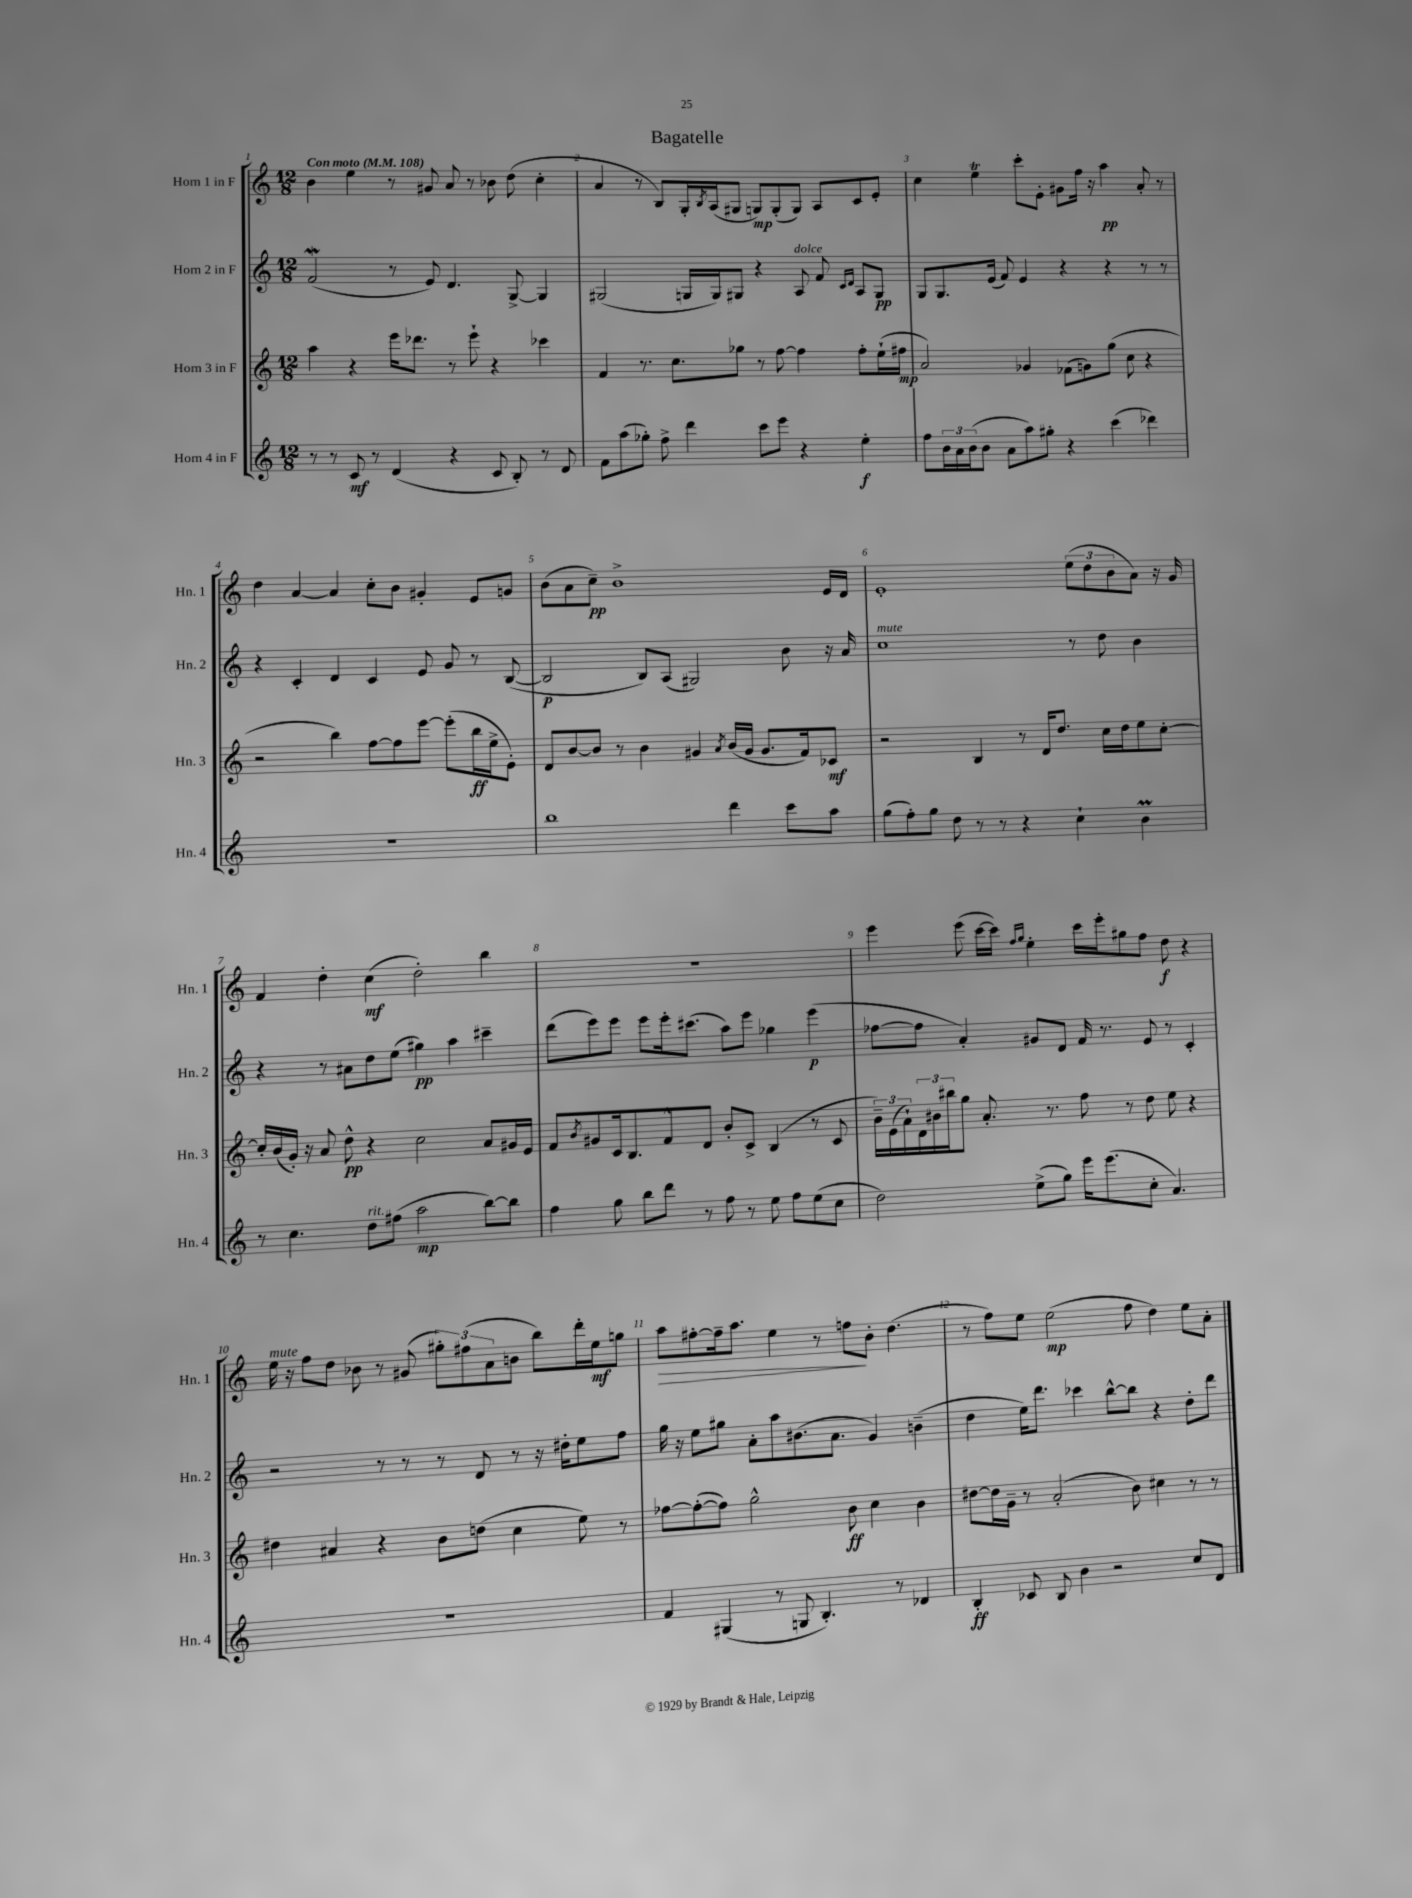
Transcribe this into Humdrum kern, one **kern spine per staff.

**kern	**kern	**kern	**kern
*staff4	*staff3	*staff2	*staff1
*clefG2	*clefG2	*clefG2	*clefG2
*k[]	*k[]	*k[]	*k[]
*M12/8	*M12/8	*M12/8	*M12/8
*MM108	*MM108	*MM108	*MM108
8r	4aa	(2f	4b
8r	.	.	.
8c	4r	.	4ee
8r	.	.	.
(4d	16eee	8r	8r
.	8.ddd-	.	.
.	.	8e)	8g#
4r	8r	4.d	8a
.	8eee`	.	8r
8c	4r	.	8b-
8B')	.	[8G^	(8dd
8r	4ccc-	4G]	4cc'
8d	.	.	.
=	=	=	=
8f	4f	(2G#	4a
(8aa	.	.	.
8gg-')	8.r	.	8r
8ff^	.	.	8B)
.	8.cc	.	.
4ddd	.	16G	16G'
.	.	.	8qB
.	.	16G)	(16A
.	8gg-	8G#	8G#
8ccc	8r	4r	8G)
8eee	[8ff	.	(8G'
4r	4ff]	8A	8G)
.	.	8f	8A
.	.	16qqc	.
.	.	16qqd	.
4ee'	8ff'	8A	8c
.	(16ee`	8G#	8e'
.	16ff#	.	.
=	=	=	=
8ff	2a)	8G	4cc
24b	.	8.G	.
24a	.	.	.
(24b	.	.	.
8b	.	.	4ee
.	.	(16e	.
8a	.	8f)	.
8aa)	4g-	4e	8ccc'
8gg#'	.	.	8e'
4r	(8f-	4r	8g#
.	8g)	.	16ff
.	.	.	16r
(4ccc	(8gg	4r	4aa
.	8cc	.	.
4ddd-)	4r	8r	8a'
.	.	8r	8r
=	=	=	=
1.r	2r	4r	4dd
.	.	4c'	[4a
.	4bb)	4d	4a]
.	[8ff	4c	8cc'
.	8ff]	.	8b
.	[8eee	8e	4g#'
.	(8eee']	8g	.
.	16bb	8r	8e
.	16ee^	.	.
.	8e')	([8B	8g
=	=	=	=
1bb	8d	2B]	(8b
.	[8b	.	8a
.	8b]	.	8cc~)
.	8r	.	1b^
.	4b	8B)	.
.	.	(8A	.
.	4g#	2G#)	.
.	8qa	.	.
4ddd	(16b	.	.
.	16g#	.	.
.	8.g#	.	.
8ccc	.	8b	.
.	16f)	.	.
8aa	8c-	16r	16e
.	.	16a	16d
=	=	=	=
(8gg	2r	1cc	1e'
8ff')	.	.	.
8gg	.	.	.
8dd	.	.	.
8r	4B	.	.
8r	.	.	.
4r	8r	.	.
.	16d	.	.
.	8.dd	.	.
4cc`	.	8r	(12ee
.	.	.	12dd
.	16cc	8dd	.
.	.	.	12b
.	16dd	.	.
4b	8ee	4b	8a)
.	[8cc'	.	16r
.	.	.	16g
=	=	=	=
8r	16cc']	4r	4f
.	(16b	.	.
4.cc	16g')	.	.
.	16r	.	.
.	8a	8r	4dd'
.	8dd^^	8a#	.
8dd	4r	8dd	(4cc
(8ff#	.	(8ee	.
2aa	2cc	4gg#)	2dd')
.	.	4aa	.
[8bb)	8a	4ccc#~	4bb
8bb]	16g#	.	.
.	16e	.	.
=	=	=	=
4ff	8f	(8ddd	1.r
.	8qb	.	.
.	8g#	8eee)	.
8gg	16c	8eee	.
.	8.B	.	.
8bb	.	8eee	.
8ddd	8f^^	16eee'	.
.	.	(8.ccc#	.
8r	8d	.	.
8ff	8b'	8aa)	.
8r	8c^	8eee	.
8ee	(4B	4gg-	.
8ff	.	.	.
(8ee	8r	(4eee	.
8cc	8c	.	.
=	=	=	=
2dd)	24b~)	[8ff-	4eee
.	(24e	.	.
.	24a`)	.	.
.	24d	8ff-]	.
.	24b#	.	.
.	24bb#	.	.
.	8gg	4a')	(8eee
.	8.a'	.	[16ccc
.	.	.	16ccc])
.	.	.	16qqff
.	.	.	16qqgg
(8ee^	.	8g#	4ee'
.	8.r	.	.
8gg)	.	8d	.
16eee	8ff	16f	16ccc
(8.eee	.	8.r	16eee'
.	8r	.	8gg#
8cc'	8dd	8e	8ff
4.a)	8ee	8r	8dd
.	4r	4c'	4r
=	=	=	=
1.r	4dd#	2r	16ee
.	.	.	16r
.	.	.	8ff
.	4a#	.	8dd
.	.	.	8b-
.	4r	8r	8r
.	.	8r	(8g#
.	8b	8r	12gg#')
.	.	.	(12ff#
.	(8dd	8d	.
.	.	.	12a
.	4cc	8r	8b
.	.	16r	8bb)
.	.	16dd#'	.
.	8ee)	8ee	16ddd'
.	.	.	16ee
.	8r	8ff	8gg
=	=	=	=
4f	[8ff-	16gg	8aa
.	.	16r	.
.	(8ff-'_	8ee	[8ff#'
(4G#	8ff-])	8gg#	16ff#~]
.	.	.	8.aa
.	2gg^^	8a'	.
8r	.	8aa	4ee
8G	.	(8.b#	.
4.B')	.	.	8r
.	.	8.a	.
.	8b	.	8ff
.	4cc	4g)	8b'
8r	.	.	(4.dd
4d-	4b	(4b~	.
=	=	=	=
4B'	[8dd#	4dd	8r
.	16dd#]	.	8ff)
.	16g~	.	.
8c-	8r	16ee)	8ee
.	.	8.ddd	.
8B	(2a'	.	(2ee
4b	.	4ccc-	.
2r	.	[8bb^^	.
.	8b)	8bb]	8ff
.	4cc#	4r	4dd)
8cc	8r	8dd'	8ee
8d	8r	8ddd	8a'
==	==	==	==
*-	*-	*-	*-
